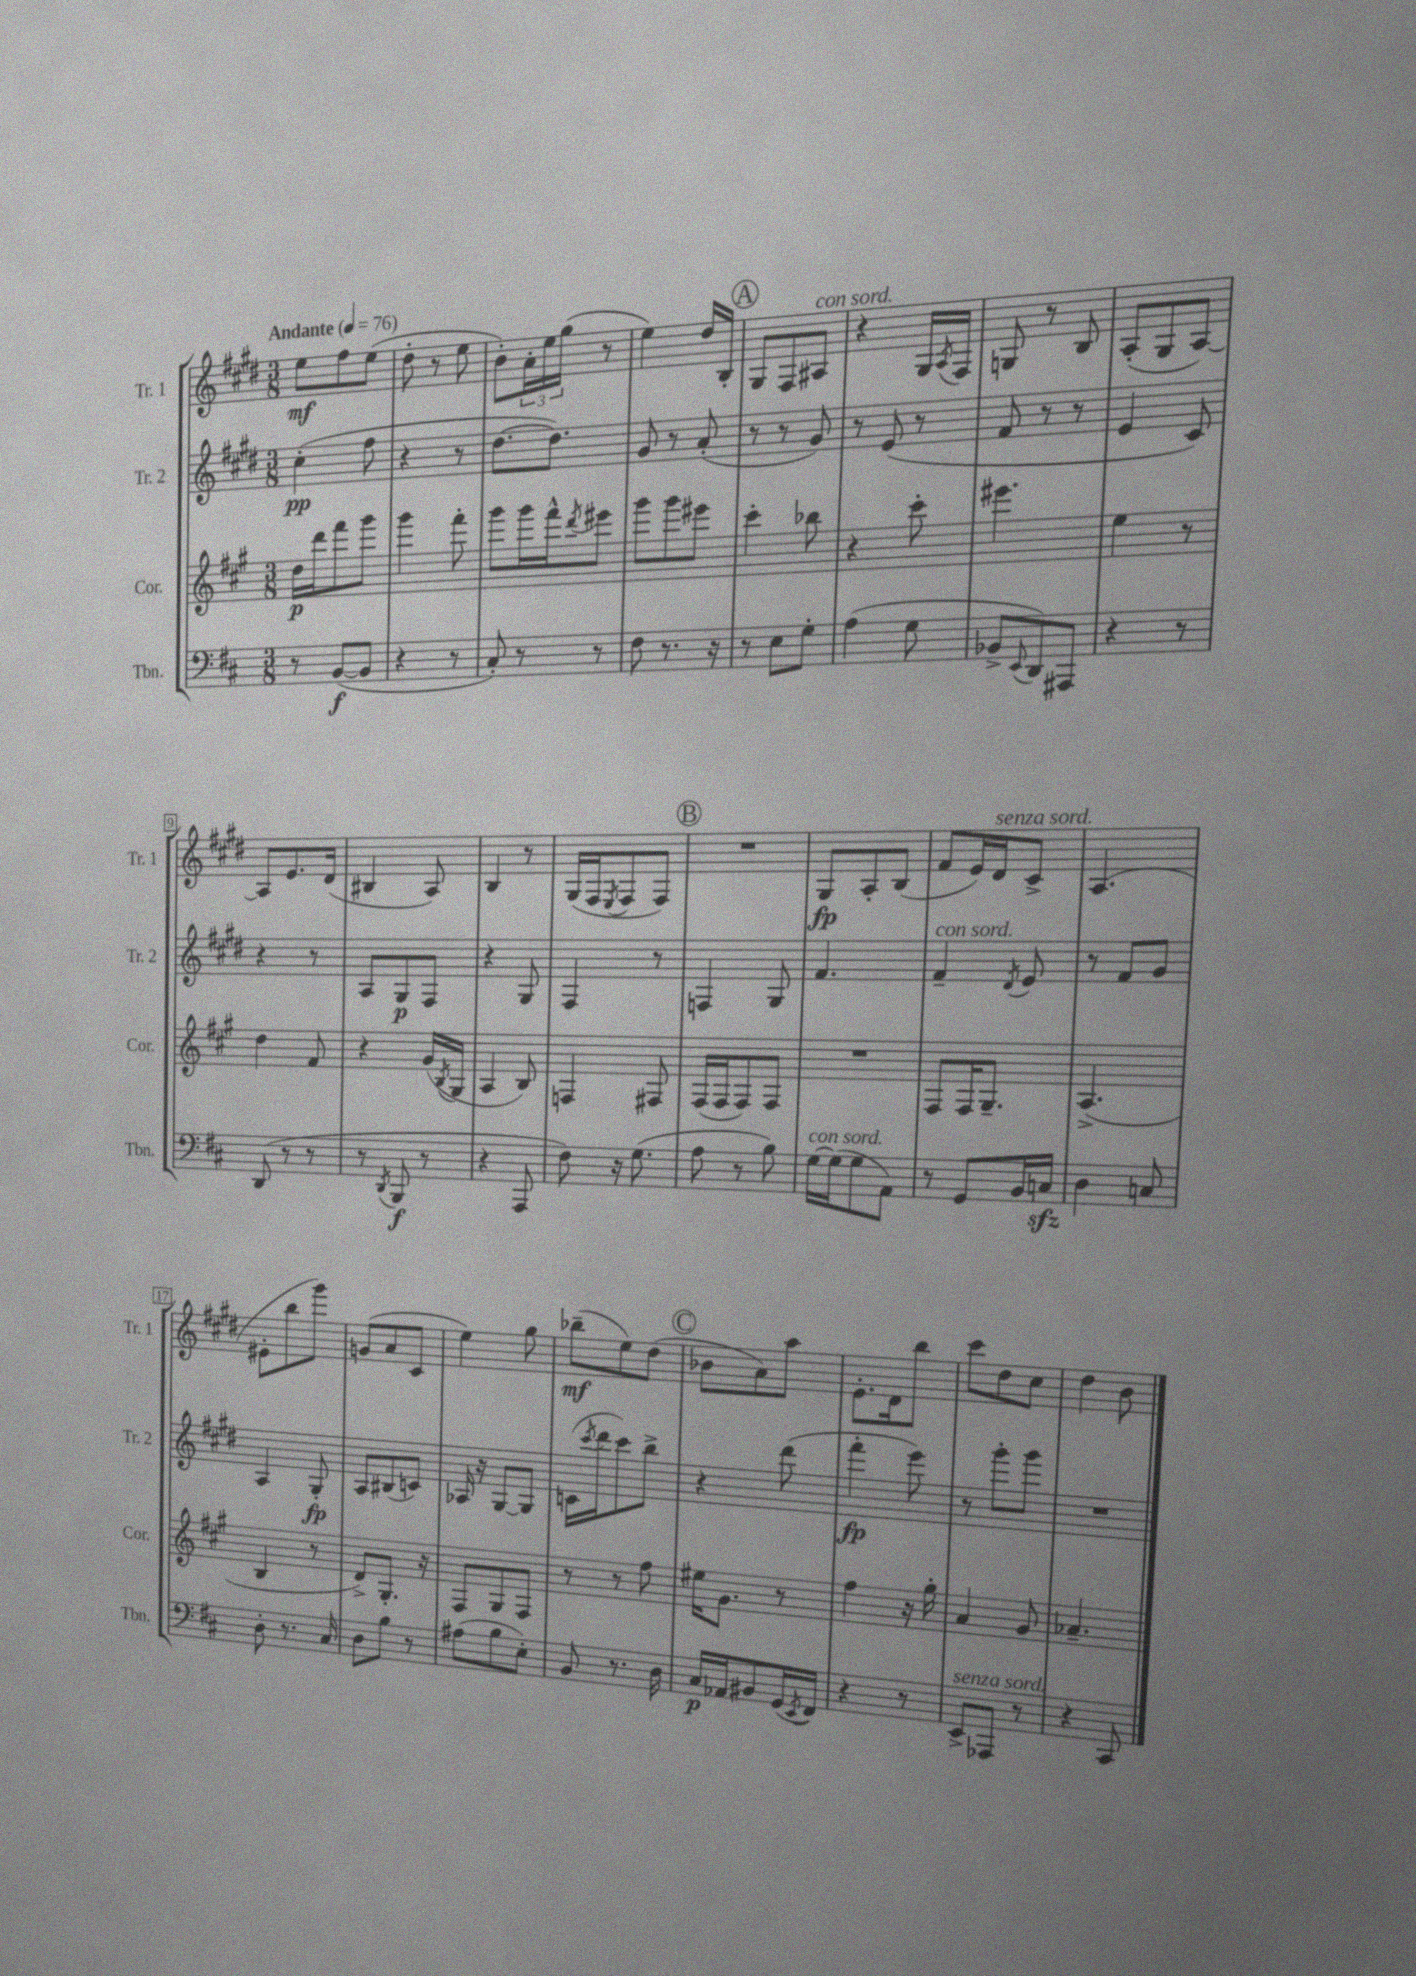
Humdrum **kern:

**kern	**dynam	**kern	**dynam	**kern	**dynam	**kern	**dynam
*part4	*part4	*part3	*part3	*part2	*part2	*part1	*part1
*staff4	*staff4	*staff3	*staff3	*staff2	*staff2	*staff1	*staff1
*I"Tbn.	*	*I"Cor.	*	*I"Tr. 2	*	*I"Tr. 1	*
*I'Tbn.	*	*I'Cor.	*	*I'Tr. 2	*	*I'Tr. 1	*
*clefF4	*	*clefG2	*	*clefG2	*	*clefG2	*
*k[f#c#]	*	*k[f#c#g#]	*	*k[f#c#g#d#]	*	*k[f#c#g#d#]	*
*M3/8	*	*M3/8	*	*M3/8	*	*M3/8	*
*MM76	*	*MM76	*	*MM76	*	*MM76	*
=1	=1	=1	=1	=1	=1	=1	=1
!	!	!	!	!	!	!LO:TX:a:B:t=Andante	!
8r	.	16dd\LL	p	(4cc#'\	pp	8ee\L	mf
.	.	16ddd\J	.	.	.	.	.
([8BB/L	f	8fff#\	.	.	.	8ff#\	.
8BB/J]	.	8ggg#\J	.	8ff#\	.	(8ee\J	.
=2	=2	=2	=2	=2	=2	=2	=2
4r	.	4ggg#\	.	4r	.	8dd#'\	.
.	.	.	.	.	.	8r	.
8r	.	8fff#'\	.	8r	.	8ee\	.
=3	=3	=3	=3	=3	=3	=3	=3
8C#'/)	.	8ggg#\L	.	[8.dd#\L	.	8b'\L)	.
8r	.	16ggg#\L	.	.	.	24a'\L	.
.	.	.	.	.	.	24ee\	.
.	.	16fff#^^\J	.	8.dd#\J])	.	.	.
.	.	.	.	.	.	(24gg#\JJ	.
.	.	8qddd/	.	.	.	.	.
8r	.	8eee#X\J	.	.	.	8r	.
=4	=4	=4	=4	=4	=4	=4	=4
8F#\	.	8ggg#\L	.	8g#/	.	4ee\)	.
8.r	.	8ggg#\	.	8r	.	.	.
.	.	8eee#X\J	.	(8a'/	.	16dd#/LL	.
16r	.	.	.	.	.	16B'/JJ	.
!!LO:REH:place=s1:t=A
=5	=5	=5	=5	=5	=5	=5	=5
8r	.	4ccc#'\	.	8r	.	8G#/L	.
8E\L	.	.	.	8r	.	8F#/	.
!	!	!	!	!	!	!LO:TX:a:i:t=con sord.	!
8G'\J	.	8bb-X\	.	8g#/)	.	8A#X/J	.
=6	=6	=6	=6	=6	=6	=6	=6
(4A\	.	4r	.	8r	.	4r	.
.	.	.	.	(8e/	.	.	.
8G\	.	8ccc#'\	.	8r	.	16G#/LL	.
.	.	.	.	.	.	8qA/	.
.	.	.	.	.	.	16F#/JJ	.
=7	=7	=7	=7	=7	=7	=7	=7
8BB-X^/L	.	4.eee#X\	.	8f#/	.	8Gn/	.
8qqEE/	.	.	.	.	.	.	.
8DD/)	.	.	.	8r	.	8r	.
8AAA#X/J	.	.	.	8r	.	8B/	.
=8	=8	=8	=8	=8	=8	=8	=8
4r	.	4ee\	.	4e/	.	(8A'/L	.
.	.	.	.	.	.	8G#/	.
8r	.	8r	.	8c#/)	.	[8A/J)	.
!!LO:LB:g=z
=9	=9	=9	=9	=9	=9	=9	=9
(8DD/	.	4dd\	.	4r	.	8A/L]	.
8r	.	.	.	.	.	8.e/	.
8r	.	8f#/	.	8r	.	.	.
.	.	.	.	.	.	(16d#/Jk	.
=10	=10	=10	=10	=10	=10	=10	=10
8r	.	4r	.	8A/L	.	4B#X/	.
8qDD/	.	.	.	.	.	.	.
8BBB/	f	.	.	8G#/	p	.	.
8r	.	(16g#/LL	.	8F#/J	.	8A/)	.
.	.	8qB/	.	.	.	.	.
.	.	16G#/JJ	.	.	.	.	.
=11	=11	=11	=11	=11	=11	=11	=11
4r	.	4A/	.	4r	.	4B/	.
8AAA/	.	8B/)	.	8G#/	.	8r	.
=12	=12	=12	=12	=12	=12	=12	=12
8F#\)	.	4Fn/	.	4F#/	.	(16G#/LL	.
.	.	.	.	.	.	16F#/J	.
.	.	.	.	.	.	8qE/	.
16r	.	.	.	.	.	8F#/	.
(8.G\	.	.	.	.	.	.	.
.	.	8F#X/	.	8r	.	8F#/J)	.
!!LO:REH:place=s1:t=B
=13	=13	=13	=13	=13	=13	=13	=13
8A\	.	(16F#/LL	.	4Fn/	.	4.r	.
.	.	16F#/J	.	.	.	.	.
8r	.	8F#/)	.	.	.	.	.
8B\)	.	8F#/J	.	8G#/	.	.	.
=14	=14	=14	=14	=14	=14	=14	=14
!LO:TX:a:i:t=con sord.	!	!	!	!	!	!	!
[16G\LL	.	4.r	.	4.f#/	.	8G#/L	fp
(16G\J]	.	.	.	.	.	.	.
8G\	.	.	.	.	.	8A'/	.
8AA\J)	.	.	.	.	.	(8B/J	.
=15	=15	=15	=15	=15	=15	=15	=15
!	!	!	!	!LO:TX:a:i:t=con sord.	!	!	!
8r	.	8F#/L	.	4f#~/	.	8f#/L	.
8GG/L	.	16F#/K	.	.	.	16e/L)	.
!	!	!	!	!	!	!LO:TX:a:i:t=senza sord.	!
.	.	8.G#~/J	.	.	.	16d#/J	.
.	.	.	.	8qd#/	.	.	.
16BB/L	.	.	.	8e/	.	8c#^/J	.
16Cnzz/JJ	.	.	.	.	.	.	.
=16	=16	=16	=16	=16	=16	=16	=16
4D\	.	(4.A^/	.	8r	.	(4.A/	.
.	.	.	.	8f#/L	.	.	.
8Cn/	.	.	.	8g#/J	.	.	.
!!LO:LB:g=z
=17	=17	=17	=17	=17	=17	=17	=17
8D'\	.	4B/	.	4A/	.	8e#X'\L	.
8.r	.	.	.	.	.	8bb\	.
.	.	8r	.	8G#'/	fp	8ggg#\J)	.
16C#/	.	.	.	.	.	.	.
=18	=18	=18	=18	=18	=18	=18	=18
8D\L	.	8d^/L)	.	8A/L	.	(8gn/L	.
8B\J	.	8.G#'/J	.	(8B#X/	.	8a/	.
8r	.	.	.	8cn/J)	.	8c#/J	.
.	.	16r	.	.	.	.	.
=19	=19	=19	=19	=19	=19	=19	=19
(8A#X\L	.	8F#/L	.	16A-X/	.	4ee\)	.
.	.	.	.	16r	.	.	.
8B\	.	8G#/	.	[8G#/L	.	.	.
8E'\J)	.	8F#/J	.	8G#/J]	.	8gg#\	.
=20	=20	=20	=20	=20	=20	=20	=20
8BB/	.	8r	.	(16cn\LL	.	(8bb-X~\L	mf
.	.	.	.	8qccc#/	.	.	.
.	.	.	.	16ddd#\J	.	.	.
8.r	.	8r	.	8ccc#\)	.	8ee\)	.
.	.	8ff#\	.	8bb^\J	.	(8dd#\J	.
16D\	.	.	.	.	.	.	.
!!LO:REH:place=s1:t=C
=21	=21	=21	=21	=21	=21	=21	=21
16C#/LL	p	16ee#X\KL	.	4r	.	8b-X\L	.
16AA-X/J	.	8.g#\J	.	.	.	.	.
8BB#X/	.	.	.	.	.	8a\)	.
(16GG/L	.	8r	.	(8ddd#\	.	8aa\J	.
8qEE/	.	.	.	.	.	.	.
16FF#/JJ)	.	.	.	.	.	.	.
=22	=22	=22	=22	=22	=22	=22	=22
4r	.	4ff#\	.	4fff#'\	fp	8.e'\L	.
.	.	.	.	.	.	16d#\k	.
8r	.	16r	.	8eee\)	.	8bb\J	.
.	.	16gg#'\	.	.	.	.	.
=23	=23	=23	=23	=23	=23	=23	=23
!LO:TX:a:i:t=senza sord.	!	!	!	!	!	!	!
8EE^/L	.	4a/	.	8r	.	8ccc#\L	.
8AAA-X/J	.	.	.	8ggg#'\L	.	8dd#\	.
8r	.	8g#/	.	8ggg#\J	.	8cc#\J	.
=24	=24	=24	=24	=24	=24	=24	=24
4r	.	4.a-X~/	.	4.r	.	4dd#\	.
8CC#/	.	.	.	.	.	8b\	.
==	==	==	==	==	==	==	==
*-	*-	*-	*-	*-	*-	*-	*-
